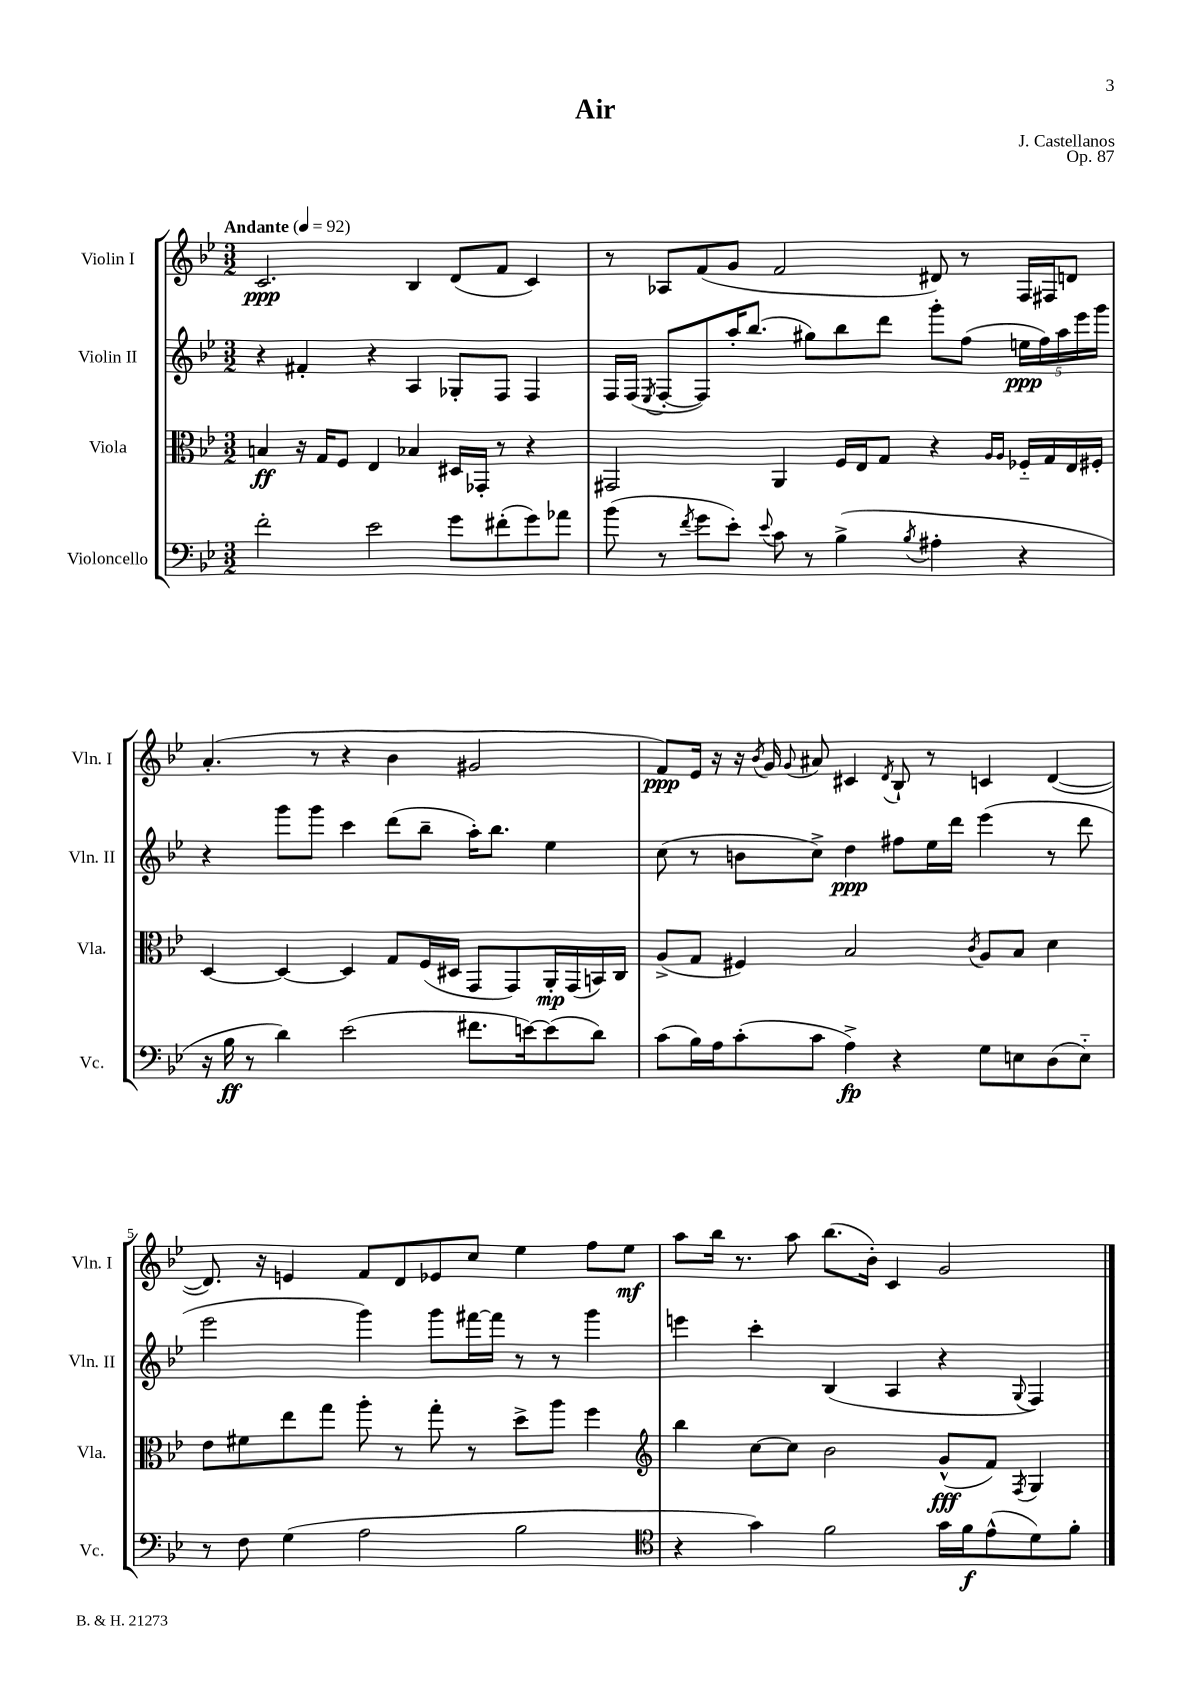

**kern	**kern	**kern	**kern
*staff4	*staff3	*staff2	*staff1
*clefF4	*clefC3	*clefG2	*clefG2
*k[b-e-]	*k[b-e-]	*k[b-e-]	*k[b-e-]
*M3/2	*M3/2	*M3/2	*M3/2
*MM92	*MM92	*MM92	*MM92
2f'	4B	4r	2.c
.	16r	4f#'	.
.	16G	.	.
.	8F	.	.
2e-	4E-	4r	.
.	4B-	4A	4B-
8g	16D#	8G-'	(8d
.	16GG-'	.	.
(8f#'	8r	8F	8f
8g)	4r	4F	4c)
8a-	.	.	.
=	=	=	=
(8b-	2GG#	16F	8r
.	.	(16F	.
.	.	8qE-	.
8r	.	[8F'	8A-
8qf	.	.	.
8g	.	8F])	(8f
8e-')	.	16aa'	8g
.	.	(8.bb-	.
8qqe-	.	.	.
8c	4AA	.	2f
8r	.	8gg#)	.
(4B-^	16F	8bb-	.
.	16E-	.	.
.	8G	8ddd	.
8qB-	.	.	.
4A#'	4r	8ggg'	8d#)
.	.	(8ff	8r
.	16qqA	.	.
.	16qqA	.	.
4r	16F-'~	20ee	16F
.	.	20ff)	.
.	16G	.	16F#
.	.	20aa	.
.	16E-	.	8d
.	.	20eee-	.
.	16F#'	.	.
.	.	20ggg	.
=	=	=	=
16r	[4D	4r	(4.a'
16B-	.	.	.
8r	.	.	.
4d)	4D_	8ggg	.
.	.	8ggg	8r
(2e-	4D]	4ccc	4r
.	8G	(8ddd	4b-
.	(16F	8bb-~	.
.	16D#	.	.
8.f#	8GG	16aa')	2g#
.	.	8.bb-	.
.	8GG)	.	.
[16e)	.	.	.
(8e]	16AA'	4ee-	.
.	(16GG	.	.
8d)	16BB)	.	.
.	16C	.	.
=	=	=	=
(8c	(8A^	(8cc	8f)
16B-)	8G	8r	16e-
16A	.	.	16r
(8c'	4F#)	8b	16r
.	.	.	8qb-
.	.	.	16g
.	.	.	8qqg
8c	.	8cc^)	8a#
4A^)	2B-	4dd	4c#
.	.	.	8qd
4r	.	8ff#	8B-`
.	.	16ee-	8r
.	.	16ddd	.
.	8qc	.	.
8G	8A	(4eee-	4c
8E	8B-	.	.
(8D	4d	8r	([4d
8E'~)	.	8ddd	.
=	=	=	=
8r	8e-	2eee-	8.d])
8F	8f#	.	.
.	.	.	16r
(4G	8ee-	.	4e
.	8gg	.	.
2A	8aa'	4ggg)	8f
.	8r	.	8d
.	8gg'	8ggg	8e-
.	8r	[16fff#	8cc
.	.	16fff#]	.
2B-	8dd^	8r	4ee-
.	8aa	8r	.
.	4ff	4ggg	8ff
.	.	.	8ee-
=	=	=	=
*clefC4	*clefG2	*	*
4r	4bb-	4eee	8aa
.	.	.	16bb-
.	.	.	8.r
4g)	[8cc	4ccc'	.
.	8cc]	.	8aa
2f	2b-	(4B-	(8.bb-
.	.	.	16b-')
.	.	4A	4c
16g	(8g^^	4r	2g
16f	.	.	.
(8e-^^	8f)	.	.
.	8qF	8qqG	.
8d)	4G	4F)	.
8f'	.	.	.
==	==	==	==
*-	*-	*-	*-
